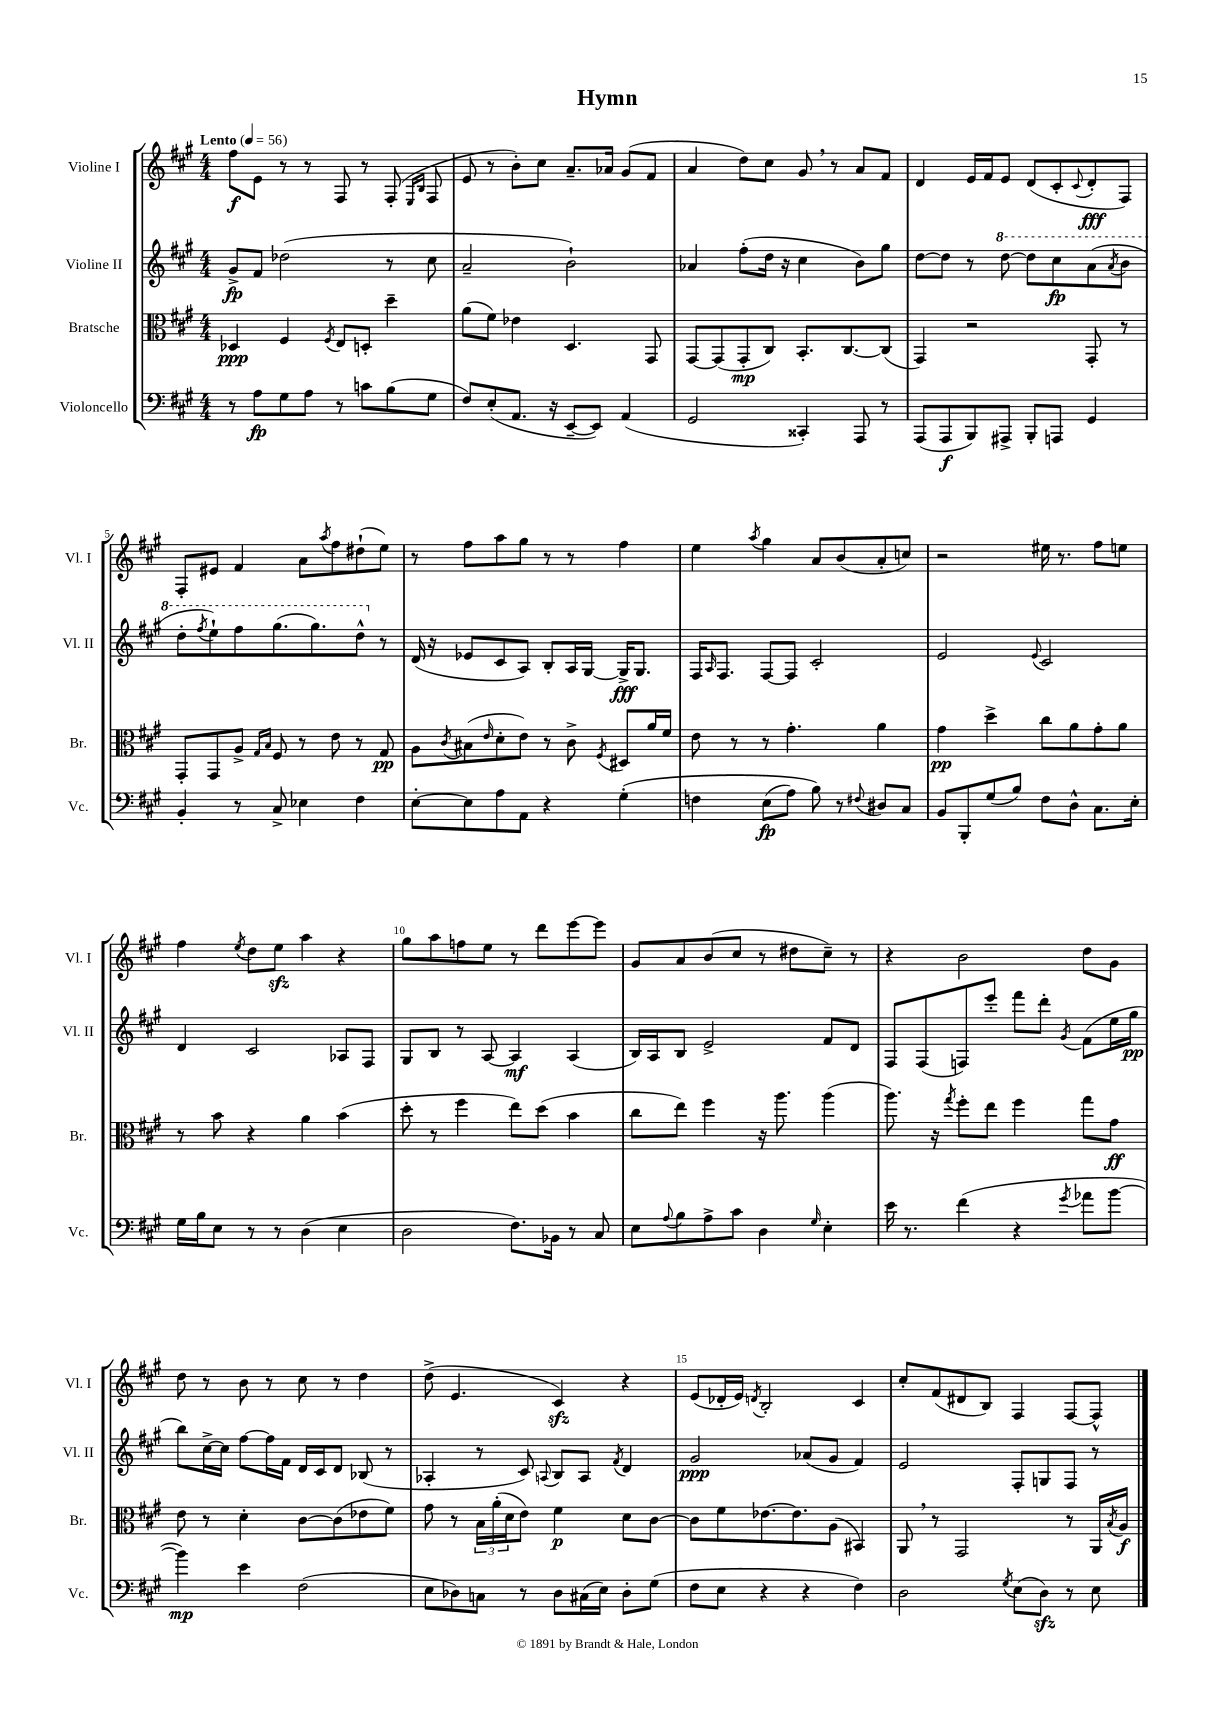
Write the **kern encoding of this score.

**kern	**kern	**kern	**kern
*staff4	*staff3	*staff2	*staff1
*clefF4	*clefC3	*clefG2	*clefG2
*k[f#c#g#]	*k[f#c#g#]	*k[f#c#g#]	*k[f#c#g#]
*M4/4	*M4/4	*M4/4	*M4/4
*MM56	*MM56	*MM56	*MM56
8r	4D-	8g#^	8ff#
8A	.	8f#	8e
8G#	4F#	(2dd-	8r
8A	.	.	8r
.	8qF#	.	.
8r	8E	.	8F#
8c	8D'	.	8r
(8B	4dd~	8r	(8F#'
.	.	.	16qqE
.	.	.	16qqB
8G#	.	8cc#	8F#
=	=	=	=
8F#)	(8a	2a~	8e
(8E'	8f#)	.	8r
8.AA	4e-	.	8b')
.	.	.	8cc#
16r	.	.	.
[8EE~	4.D	2b`)	8.a~
8EE])	.	.	.
.	.	.	16a-
(4AA	.	.	(8g#
.	8GG#	.	8f#
=	=	=	=
2GG#	[8GG#	4a-	4a
.	(8GG#]	.	.
.	8GG#'	(8ff#'	8dd)
.	8C#)	16dd	8cc#
.	.	16r	.
4CC##')	8.BB'	4cc#	8g#
.	.	.	8r
.	[8.C#	.	.
8AAA	.	8b)	8a
8r	(8C#]	8gg#	8f#
=	=	=	=
(8AAA	4GG#)	[8dd	4d
8AAA	.	8dd]	.
8BBB)	2r	8r	16e
.	.	.	16f#
8AAA#^	.	[8ddd	8e
8BBB'	.	8ddd]	(8d
8AAA	.	8ccc#	8c#'
.	.	.	8qqc#
4GG#	8GG#'	(8aa	8d'
.	.	8qaa	.
.	8r	8bb	8F#)
=	=	=	=
4BB'	8GG#'	8ddd'	8F#'
.	.	8qfff#	.
.	8GG#	8eee`)	8e#
8r	8A^	8fff#	4f#
.	16qqG#	.	.
.	16qqB	.	.
8C#^	8F#	(8.ggg#	.
4E-	8r	.	8a
.	.	8.ggg#)	.
.	.	.	8qaa
.	8e	.	8ff#
4F#	8r	8ddd^^	(8dd#`
.	8G#	8r	8ee)
=	=	=	=
[8E'	8A	(16d	8r
.	.	16r	.
.	8qc#	.	.
8E]	(8B#	8e-	8ff#
.	16qqe	.	.
8A	8d'	8c#	8aa
8AA	8e)	8A)	8gg#
4r	8r	8B'	8r
.	8c#^	16A	8r
.	.	[16G#	.
.	8qF#	.	.
&(4G#'	8D#	16G#^]	4ff#
.	.	8.G#	.
.	16a	.	.
.	16f#	.	.
=	=	=	=
4F	8e	16F#	4ee
.	.	16qqA	.
.	.	8.F#	.
.	8r	.	.
.	.	.	8qaa
(8E	8r	[8F#	4gg#
8A)	4.g#'	8F#]	.
8B&)	.	2c#'	8a
8r	.	.	(8b
8qqF#	.	.	.
8D#	4a	.	8a'
8C#	.	.	8cc)
=	=	=	=
8BB	4g#	2e	2r
8BBB'	.	.	.
(8G#	4dd^	.	.
8B)	.	.	.
.	.	8qqe	.
8F#	8cc#	2c#	16ee#
.	.	.	8.r
8D^^	8a	.	.
8.C#	8g#'	.	8ff#
.	8a	.	8ee
16E'	.	.	.
=	=	=	=
16G#	8r	4d	4ff#
16B	.	.	.
8E	8b	.	.
.	.	.	8qee
8r	4r	2c#	8dd
8r	.	.	8ee
(4D	4a	.	4aa
4E	(4b	8A-	4r
.	.	8F#	.
=	=	=	=
2D	8dd'	8G#	8gg#
.	8r	8B	8aa
.	4ff#	8r	8ff
.	.	[8A	8ee
8.F#)	8ee)	4A]	8r
.	(8dd	.	8ddd
16BB-	.	.	.
8r	4b	(4A	[8eee
8C#	.	.	8eee]
=	=	=	=
8E	8cc#	16B)	8g#
.	.	16A	.
8qqA	.	.	.
8B	8ee)	8B	8a
8A^	4ff#	2e^	(8b
8c#	.	.	8cc#
4D	16r	.	8r
.	8.aa	.	.
.	.	.	8dd#
16qqG#	.	.	.
4E'	(4aa	8f#	8cc#~)
.	.	8d	8r
=	=	=	=
16e	8.aa)	8F#	4r
8.r	.	.	.
.	.	(8F#	.
.	16r	.	.
.	8qgg#	.	.
(4f#	8ff#'	8F)	2b
.	8ee	8eee'	.
4r	4ff#	8fff#	.
.	.	8ddd'	.
8qg#	.	8qg#	.
8a-	8gg#	(8f#	8dd
[8b	8g#	16ee	8g#
.	.	16gg#	.
=	=	=	=
4b])	8e	8bb)	8dd
.	8r	[16cc#^	8r
.	.	16cc#]	.
4e	4d'	[8ff#	8b
.	.	16ff#]	8r
.	.	16f#	.
(2F#	[8c#	16d	8cc#
.	.	16c#	.
.	(8c#]	8d	8r
.	8e-	(8B-	4dd
.	8f#)	8r	.
=	=	=	=
8E	8g#	4A-'	(8dd^
8D-)	8r	.	4.e
8C	24B	8r	.
.	(24a'	.	.
.	24d	.	.
8r	8e)	8c#)	.
.	.	8qqA	.
8D-	4f#	8B	4c#)
(16C#	.	8A	.
16E)	.	.	.
.	.	8qf#	.
8D-'	8d	4d	4r
(8G#	[8c#	.	.
=	=	=	=
8F#	8c#]	2g#	(8e
8E	8f#	.	16d-'
.	.	.	16e)
.	.	.	8qd
4r	[8.e-	.	2B'
.	8.e-]	.	.
4r	.	(8a-	.
.	(8A	8g#	.
4F#)	4BB#)	4f#)	4c#
=	=	=	=
2D	8AA	2e	8cc#'
.	8r	.	(8f#
.	2GG#	.	8d#
.	.	.	8B)
8qG#	.	.	.
(8E	.	8F#'	4F#
8D)	.	8G	.
8r	8r	8F#	[8F#
8E	16AA	8r	8F#^^]
.	8qB	.	.
.	16A	.	.
==	==	==	==
*-	*-	*-	*-
